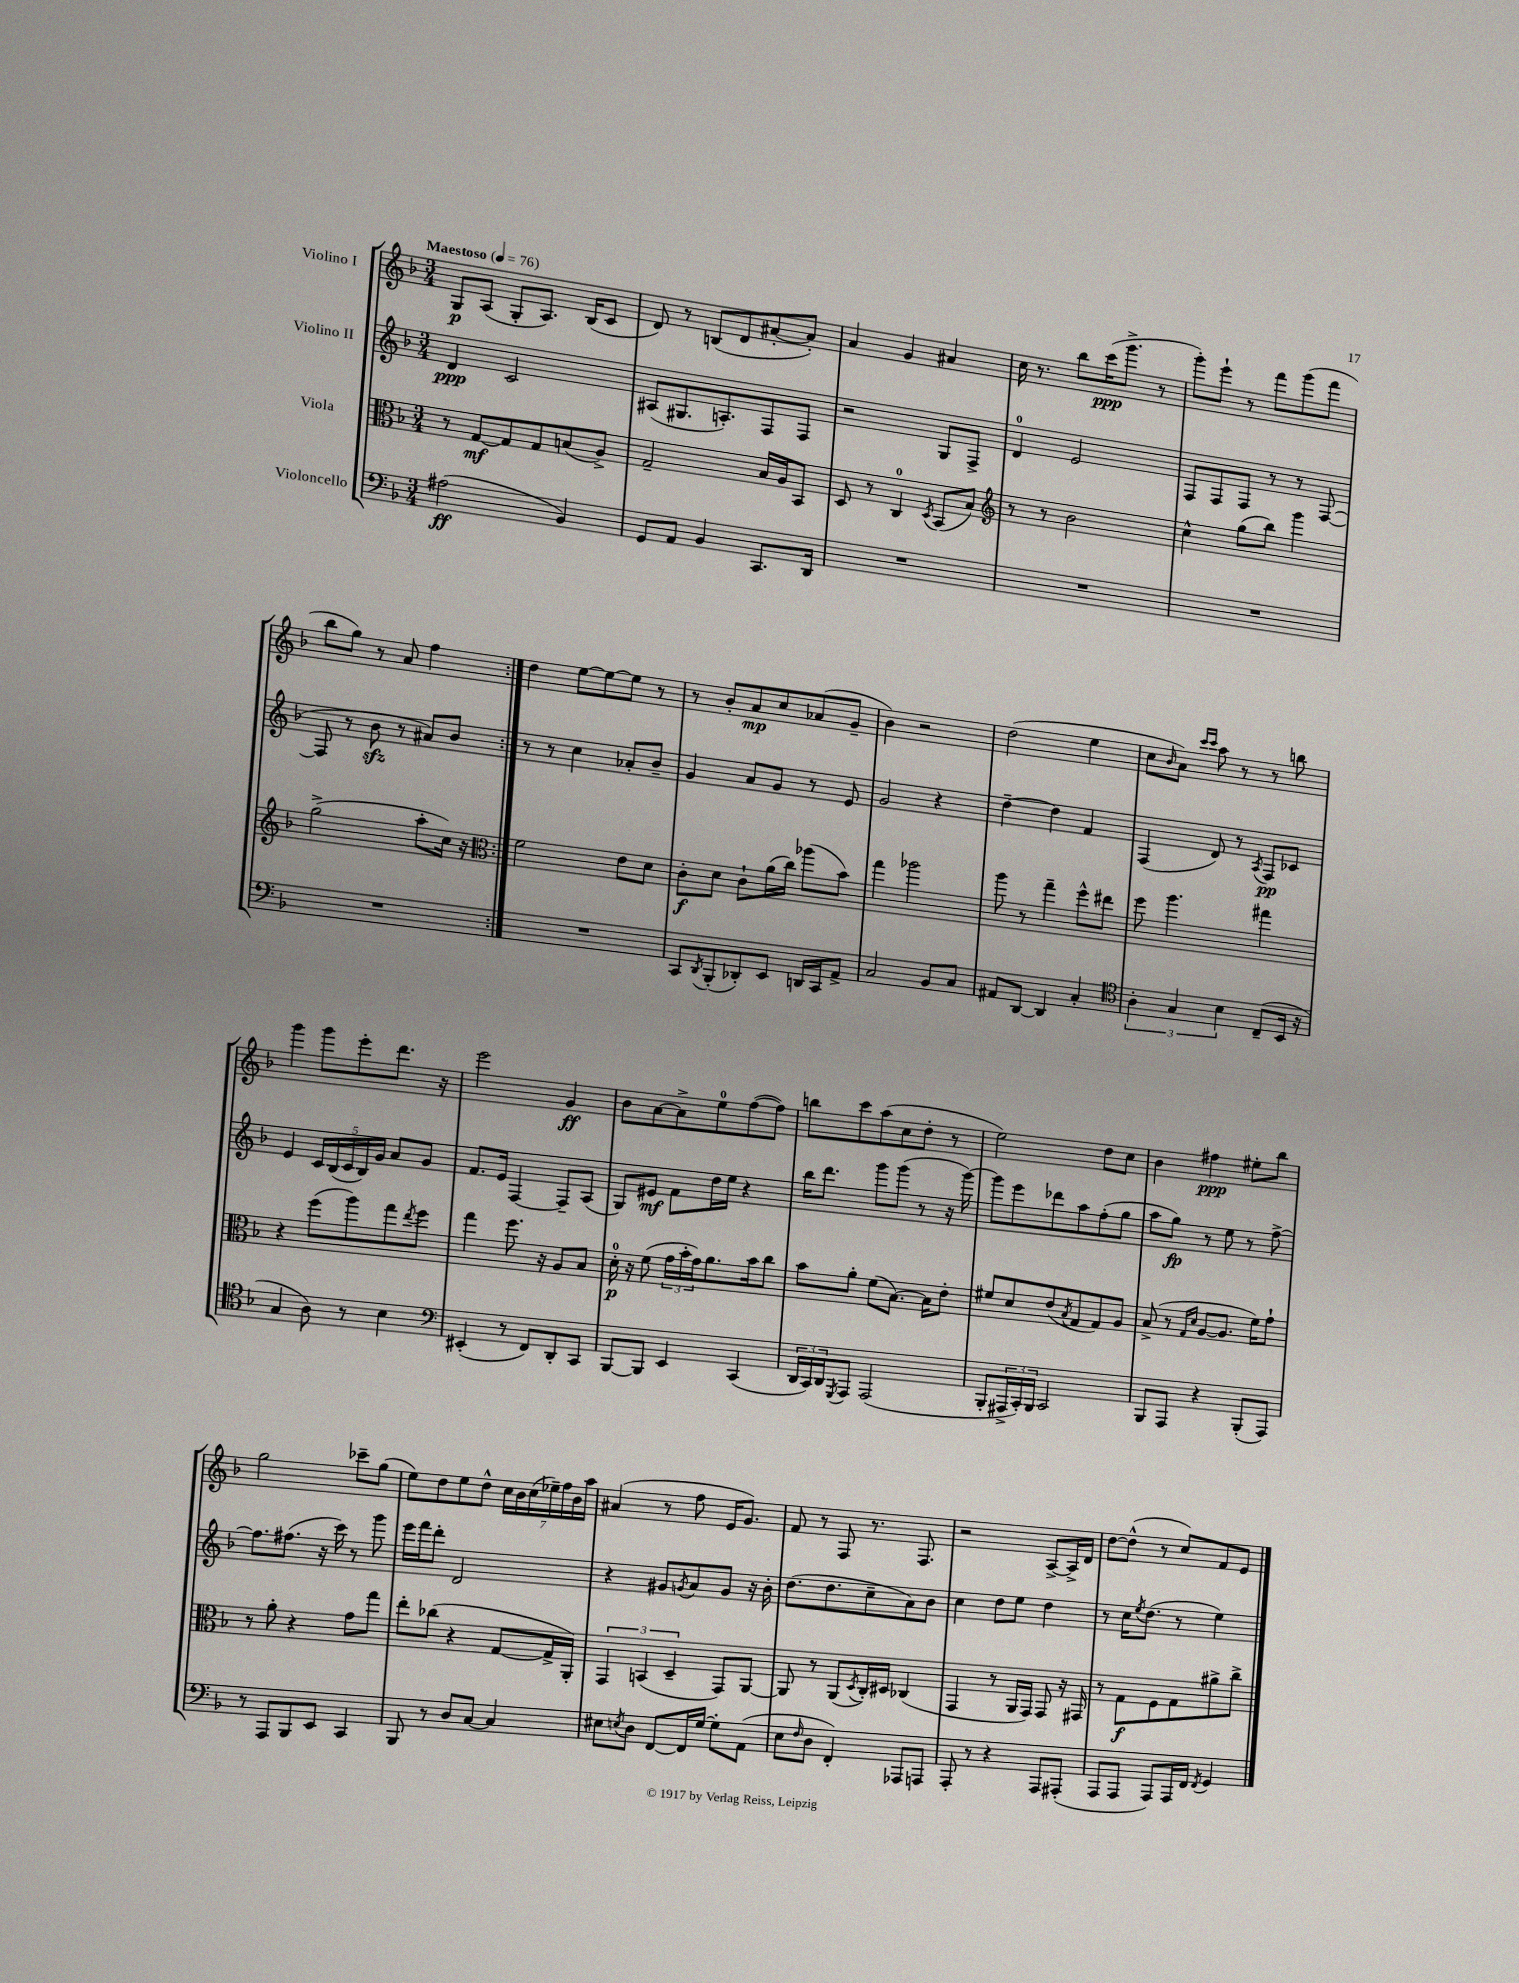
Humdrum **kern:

**kern	**kern	**kern	**kern
*staff4	*staff3	*staff2	*staff1
*clefF4	*clefC3	*clefG2	*clefG2
*k[b-]	*k[b-]	*k[b-]	*k[b-]
*M3/4	*M3/4	*M3/4	*M3/4
*MM76	*MM76	*MM76	*MM76
(2A#\	8r	4d/	8G/L
.	[8G/L	.	(8A/J
.	8G/]	2c/	8G'/L
.	8G/	.	8.A/J)
4BB-/)	(8B/	.	.
.	.	.	(16B-/LK
.	8A^/J)	.	8c/J
=	=	=	=
8GG/L	2G~/	(8A#/L	8d/)
8AA/J	.	8.G#/	8r
4BB-/	.	.	(8B/L
.	.	8.A'/)	.
.	.	.	8d/
8.CC/L	16B-/LL	8F/	[8a#'/
.	16A/J	.	.
.	8BB-/J	8F/J	8a#'/]J)
16DD/Jk	.	.	.
=	=	=	=
2.r	8D/	2r	4a/
.	8r	.	.
.	4C/	.	4g/
.	8qD/	.	.
.	(8BB-/L	8G/L	4a#/
.	8B-/J)	8F^/J	.
=	=	=	=
*	*clefG2	*	*
2.r	8r	4d/	16cc\
.	.	.	8.r
.	8r	.	.
.	2b-\	2e/	8bb-\L
.	.	.	(16ccc\K
.	.	.	8.ggg^\J
.	.	.	8r
=	=	=	=
2.r	4cc^^\	8F/L	8ggg'\L)
.	.	8F/	8eee`\J
.	(8gg\L	8F/J	8r
.	8bb-\J)	8r	8fff\L
.	4ggg\	8r	(8ggg\
.	.	([8F/	8fff\J
=	=	=	=
2.r	(2gg^\	8F/]	8bb-\L
.	.	8r	8gg\J)
.	.	8b-\	8r
.	.	8r	8a/
.	8aa'\L	8a#/L)	4ff\
.	16cc\Jk)	8b-/J	.
.	16r	.	.
=:|!	=:|!	=:|!	=:|!
*	*clefC3	*	*
2.r	2f\	8r	4dd\
.	.	8r	.
.	.	4cc\	[8ee\L
.	.	.	8ee\_
.	8e\L	8a-'/L	8ee\]J
.	8d\J	8b-~/J	8r
=	=	=	=
8CC/L	8c'\L	4g/	8r
8qDD/	.	.	.
(8BBB-'/	8d\J	.	8b-'/L
8DD-'/)	8c`\L	8a/L	8a/
8EE/J	(16a\L	8g/J	8cc/
.	16cc\JJ)	.	.
16DD/LL	(8aa-\L	8r	(8a-/
16CC/J	.	.	.
8AA^/J	8b-\J)	8e/	8g~/J
=	=	=	=
2C/	4gg\	2g/	4b-\)
.	2aa-\	.	2r
8BB-/L	.	4r	.
8C/J	.	.	.
=	=	=	=
8AA#/L	8aa\	[4dd~\	(2dd\
[8DD/J	8r	.	.
4DD/]	4gg~\	4dd\]	.
4C'/	8ff^^\L	4f/	4ee\
.	8ee#\J	.	.
=	=	=	=
*clefC4	*	*	*
6A'\	8ff\	(4F/	8cc\L
.	.	.	16qqb-/
.	4.aa\	.	8a\J)
6G/	.	.	.
.	.	.	16qqccc/LL
.	.	.	16qqccc/JJ
.	.	8d/)	8aa\
6B-\	.	.	.
.	.	8r	8r
.	.	8qA/	.
(8C~/L	4gg#\	8F/L	8r
16BB-/Jk	.	8c-/J	8bb\
16r	.	.	.
=	=	=	=
4G/	4r	4e/	4ggg\
8A\)	(8ff\L	20c/LL	8ggg\L
.	.	(20B-/	.
.	.	20c/	.
8r	8aa\)	.	8eee'\
.	.	20B-/)	.
.	.	20g/JJ	.
4B-\	8gg\	8a/L	8.ddd\J
.	8qee/	.	.
.	8ff\J	8g/J	.
.	.	.	16r
=	=	=	=
*clefF4	*	*	*
(4EE#'/	4gg\	8.f/L	2eee\
.	.	16e/Jk	.
8r	8.ff\	[4F/	.
8FF/L)	.	.	.
.	16r	.	.
8DD'/	8A/L	8F~/]L	4g/
8CC/J	8B-/J	(8A/J	.
=	=	=	=
[8BBB-/L	16d'\	8G/L)	8b-\L
.	16r	.	.
8BBB-/]J	(8f\	8e#/J	[8a\
4EE/	24g\LL	8f\L	8a^\]
.	24b-'\	.	.
.	24g\J)	.	.
.	8.a\	16dd\L	8ee\
.	.	16ee\JJ	.
(4CC/	.	4r	([8ff\
.	16b-\k	.	.
.	8cc\J	.	8ff\]J)
=	=	=	=
24DD/LL	8b-\L	16bb-\LK	8bb\L
24CC/)	.	.	.
.	.	8.ddd\J	.
24DD/J	.	.	.
8qGGG/	.	.	.
8AAA/J	8a'\J	.	8ccc\
(2AAA/	(8f\L	8ggg\L	(8aa\
.	[8.B-\J)	(8ggg\J	8cc\
.	.	8r	8dd'\J
.	16B-\]LK	.	.
.	8e'\J	16r	8r
.	.	[16ggg\)	.
=	=	=	=
8BBB-'/L	8f#/L	8ggg\]L	2ee\)
24AAA#^/L	8d/	8eee\	.
24CC'/)	.	.	.
24BBB-/JJ	.	.	.
2CC/	(8e/	8ddd-\	.
.	8qB-/	.	.
.	8G/	8aa\	.
.	8G/)	(8ff'\	8dd\L
.	8A/J	8gg\J	8cc\J
=	=	=	=
8BBB-/L	(8B-^/	8aa\L	4b-\
8AAA/J	8r	8gg\J)	.
.	16qqG/LL	.	.
.	16qqd/JJ	.	.
4r	[8A/L	8r	4ff#\
.	8.A/]J	8ee\	.
(8BBB-'/L	.	8r	8ee#'\L
.	16f\LK)	.	.
8AAA/J)	8g`\J	[8ff^\	8bb-\J
=	=	=	=
8r	8r	8.ff\]L	2gg\
8AAA/L	8a'\	.	.
.	.	(8.ff#\J	.
8BBB-/	4r	.	.
8EE/J	.	16r	.
.	.	16ccc\)	.
4CC/	8g\L	8r	8ccc-~\L
.	8gg\J	8ggg\	(8gg\J
=	=	=	=
8BBB-/	8ee'\L	16eee\LL	8ee\L)
.	.	16fff\J	.
8r	(8cc-\J	8ddd'\J	8dd\
8D/L	4r	2d/	8ee\
[8C/J	.	.	8dd^^\J
4C/]	[8G/L	.	28cc\LL
.	.	.	28b-\
.	.	.	(28cc\
.	.	.	28ee-~\)
.	16G^/]L	.	.
.	.	.	28ff\
.	.	.	28b-\
.	16AA'/JJ)	.	.
.	.	.	28aa\JJ
=	=	=	=
8E#\L	6GG/	4r	(4a#/
8qE/	.	.	.
8D\J	.	.	.
.	(6BB/	.	.
[8FF/L	.	8g#/L	8r
.	6D~/	.	.
.	.	8qg/	.
16FF/]L	.	8a/	8ff\
[16G/JJ	.	.	.
8G'\]L	8GG/L)	8g/J	16e/LK
.	.	.	8.g/J)
(8AA\J	[8AA/J	16r	.
.	.	16b-'\	.
=	=	=	=
8E\L	8AA/]	(8.dd\L	8f/
16qqF/	.	.	.
8D\J	8r	.	8r
.	.	8.dd\	.
4FF'/)	(8AA/L	.	8F/
.	8qD/	.	.
.	16C'/L)	8cc~\	8.r
.	16D#/JJ	.	.
8AAA-/L	(4C-/	8a\)	.
.	.	.	8.F/
8AAA/J	.	8b-\J	.
=	=	=	=
8AAA'/	4GG/	4cc\	2r
8r	.	.	.
4r	8r	8dd\L	.
.	16AA/LL	8ee\J	.
.	16GG/JJ)	.	.
8AAA/L	8GG/	4dd\	[8A^/L
(8AAA#'/J	16r	.	16A^/]L
.	16GG#/	.	16d/JJ
=	=	=	=
8AAA/L	8r	8r	[8dd\L
8AAA/J	8G\L	16cc\LK	(8dd^^\]J
.	.	8qee/	.
.	.	(8.dd\J	.
8AAA/L)	8F\	.	8r
16AAA/L	8G\	8r	8cc/L)
16FF/JJ	.	.	.
8qFF/	.	.	.
4GG/	8a#^\	4ee\)	8f/
.	8cc^\J	.	8e/J
==	==	==	==
*-	*-	*-	*-
